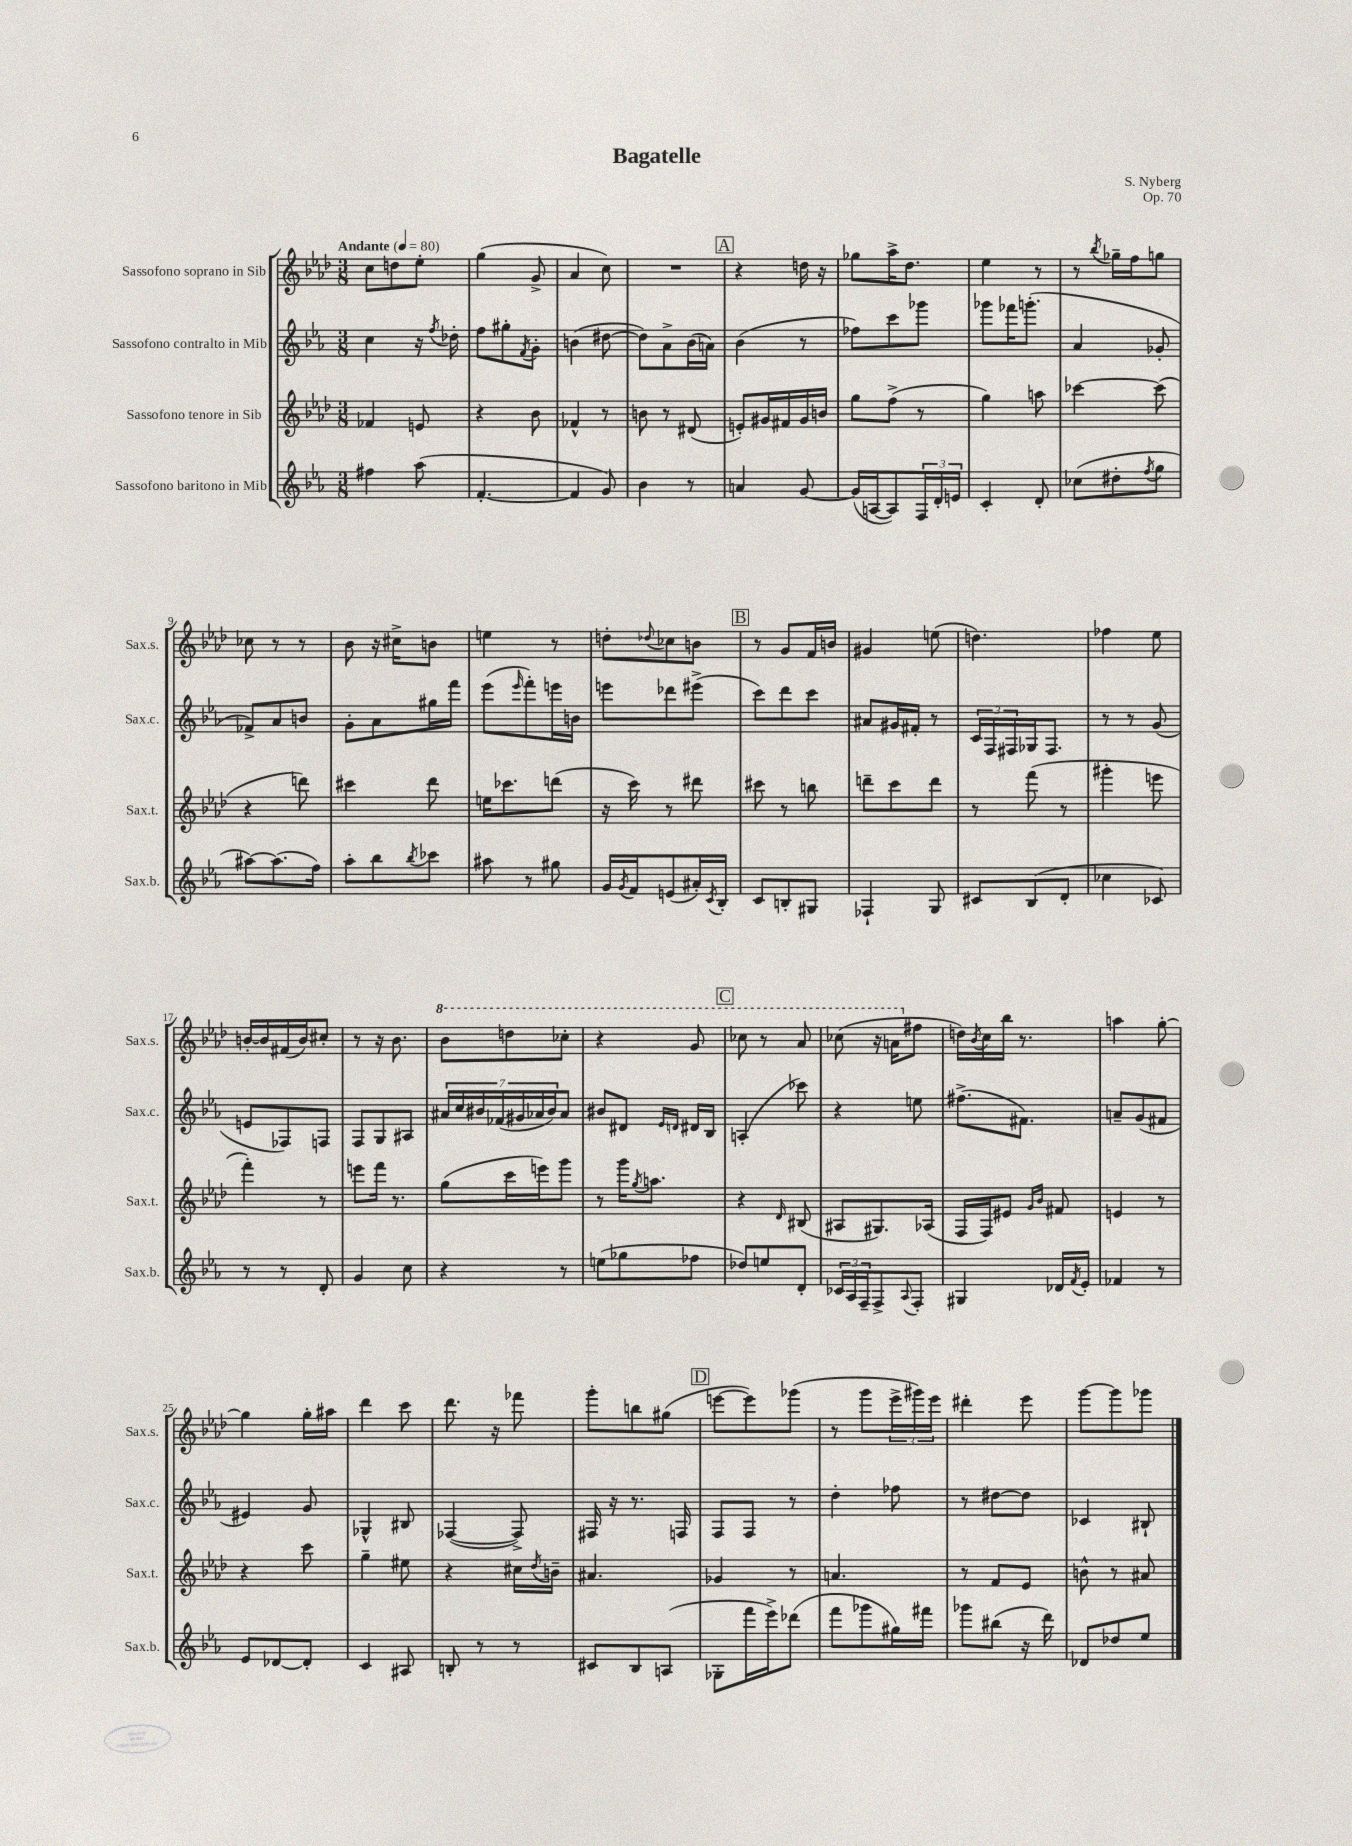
\header { title = "Bagatelle" composer = "S. Nyberg" opus = "Op. 70" }
<<
\new StaffGroup <<
\new Staff = "s0" \with { instrumentName = "Sassofono soprano in Sib" shortInstrumentName = "Sax.s." } {
    \clef treble \key aes \major \numericTimeSignature \time 3/8 \tempo "Andante" 4 = 80
    c''8 d''8 ees''8-. |
    g''4( g'8-> |
    aes'4 c''8) |
    R4. |
    \mark \markup { \box "A" } r4 d''16 r16 |
    ges''8 aes''16-> des''8. |
    ees''4 r8 |
    r8 \acciaccatura { bes''8 } ges''16-- f''16 g''8 |
    ces''8 r8 r8 |
    bes'8 r16 cis''16-> b'8 |
    e''4 r8 |
    d''8-. \appoggiatura { des''8 } ces''8 b'8 |
    \mark \markup { \box "B" } r8 g'8 f'16 b'16 |
    gis'4 e''8( |
    d''4.) |
    fes''4 ees''8 |
    b'16~-. b'16 fis'16( b'16) cis''8-. |
    r8 r16 bes'8. |
    \ottava #1 bes''8 d'''8 ces'''8-. |
    r4 g''8 |
    \mark \markup { \box "C" } ces'''8 r8 aes''8 |
    ces'''8( r16 a''16 \ottava #0 fis''8 |
    d''16) \acciaccatura { bes'8 } c''16 bes''16 r8. |
    a''4 g''8~-. |
    g''4 g''16-. ais''16 |
    des'''4 c'''8 |
    des'''8. r16 fes'''8 |
    g'''8-. b''8 gis''8( |
    \mark \markup { \box "D" } e'''8~ e'''8) ges'''8( |
    r8 g'''8 \tuplet 3/2 { ees'''16-> gis'''16) ees'''16 } |
    dis'''4-. ees'''8 |
    g'''8~ g'''8 ges'''8 \bar "|." |
}
\new Staff = "s1" \with { instrumentName = "Sassofono contralto in Mib" shortInstrumentName = "Sax.c." } {
    \clef treble \key ees \major \numericTimeSignature \time 3/8
    c''4 r16 \acciaccatura { f''8 } des''16-. |
    f''8 gis''8-. \acciaccatura { f'8 } g'8-. |
    b'4( dis''8~ |
    dis''8) aes'8-> bes'16( a'16) |
    \mark \markup { \box "A" } bes'4( r8 |
    fes''8) c'''8 ges'''8 |
    ges'''8 fes'''16 g'''8.-.( |
    aes'4 ges'8-. |
    fes'8->) aes'8 b'8 |
    g'8-. aes'8 gis''16 f'''16 |
    ees'''8( \grace { ees'''16 } f'''8-.) e'''16 b'16 |
    e'''8 des'''8 eis'''8->( |
    \mark \markup { \box "B" } c'''8) d'''8 c'''8 |
    ais'8 gis'16 fis'16-. r8 |
    \tuplet 3/2 { c'16 f16 fis16 } ges16 fis8. |
    r8 r8 g'8( |
    e'8 fes8) f8 |
    f8 g8 ais8 |
    \tuplet 7/4 { ais'16 c''16 bis'16 fes'16( gis'16 aes'16 bis'16) } aes'8 |
    bis'8 dis'8 \grace { ees'16 d'16 } dis'16 bes16 |
    \mark \markup { \box "C" } a4-.( ces'''8) |
    r4 e''8 |
    fis''8.->( fis'8.) |
    a'8-- g'8( fis'8 |
    eis'4) g'8 |
    ges4-^ bis8 |
    fes4~( fes8->) |
    fis16 r16 r8. f16 |
    \mark \markup { \box "D" } f8 f8 r8 |
    d''4-. fes''8 |
    r8 dis''8~ dis''8 |
    ces'4 bis8-! \bar "|." |
}
\new Staff = "s2" \with { instrumentName = "Sassofono tenore in Sib" shortInstrumentName = "Sax.t." } {
    \clef treble \key aes \major \numericTimeSignature \time 3/8
    fes'4 e'8 |
    r4 bes'8 |
    fes'4-^ r8 |
    b'8 r8 dis'8( |
    \mark \markup { \box "A" } e'8-.) gis'16 fis'16 gis'16 b'16 |
    g''8 f''8->( r8 |
    g''4) a''8 |
    ces'''4~ ces'''8( |
    r4 d'''8) |
    cis'''4 des'''8 |
    e''16 ces'''8. d'''8( |
    r16 c'''16) r8 dis'''8 |
    \mark \markup { \box "B" } cis'''8 r8 b''8 |
    d'''8-- c'''8 d'''8 |
    r8 f'''8( r8 |
    gis'''4-. e'''8 |
    f'''4-.) r8 |
    e'''8 f'''16 r8. |
    g''8( c'''16 e'''16) g'''8 |
    r8 g'''16 \acciaccatura { g''8 } a''8. |
    \mark \markup { \box "C" } r4 \grace { des'16 } bis8( |
    ais8 gis8.) aes16( |
    f16 f16) eis'8 \grace { g'16 bes'16 } fis'8 |
    e'4 r8 |
    r4 c'''8 |
    g''4-- eis''8 |
    r4 cis''16 \acciaccatura { des''8 } b'16-- |
    ais'4. |
    \mark \markup { \box "D" } ges'4 r8 |
    a'4. |
    r8 f'8 ees'8 |
    b'8-^ r8 ais'8 \bar "|." |
}
\new Staff = "s3" \with { instrumentName = "Sassofono baritono in Mib" shortInstrumentName = "Sax.b." } {
    \clef treble \key ees \major \numericTimeSignature \time 3/8
    fis''4 aes''8( |
    f'4.~-. |
    f'4 g'8) |
    bes'4 r8 |
    \mark \markup { \box "A" } a'4 g'8~ |
    g'16( a16~ a8) \tuplet 3/2 { f16 d'16-. e'16 } |
    c'4-. d'8-. |
    ces''8( dis''8-. \acciaccatura { f''8 } g''8 |
    ais''8~) ais''8.( f''16) |
    aes''8-. bes''8 \acciaccatura { bes''8 } ces'''8 |
    ais''8 r8 gis''8 |
    g'16 \acciaccatura { g'8 } f'16 e'8( ais'16-.) \acciaccatura { c'8 } bes16-. |
    \mark \markup { \box "B" } c'8 b8-. gis8 |
    fes4-! g8 |
    cis'8 bes8( d'8-. |
    ces''4 ces'8) |
    r8 r8 d'8-. |
    g'4 c''8 |
    r4 r8 |
    e''8( ges''8 fes''8 |
    \mark \markup { \box "C" } des''8) e''8 d'8-. |
    \tuplet 3/2 { ces'16 aes16 f16-- } f8-> \appoggiatura { aes8 } f8-. |
    gis4 des'16 \acciaccatura { f'8 } ees'16-. |
    fes'4 r8 |
    ees'8 des'8~ des'8-. |
    c'4 ais8 |
    b8-. r8 r8 |
    cis'8 bes8 a8( |
    \mark \markup { \box "D" } ges8-. f'''16 ees'''16->) des'''8( |
    f'''8 ges'''8 gis''16) fis'''16 |
    ges'''8 bis''8( r16 d'''16) |
    des'8 des''8 ees''8 \bar "|." |
}
>>
>>
